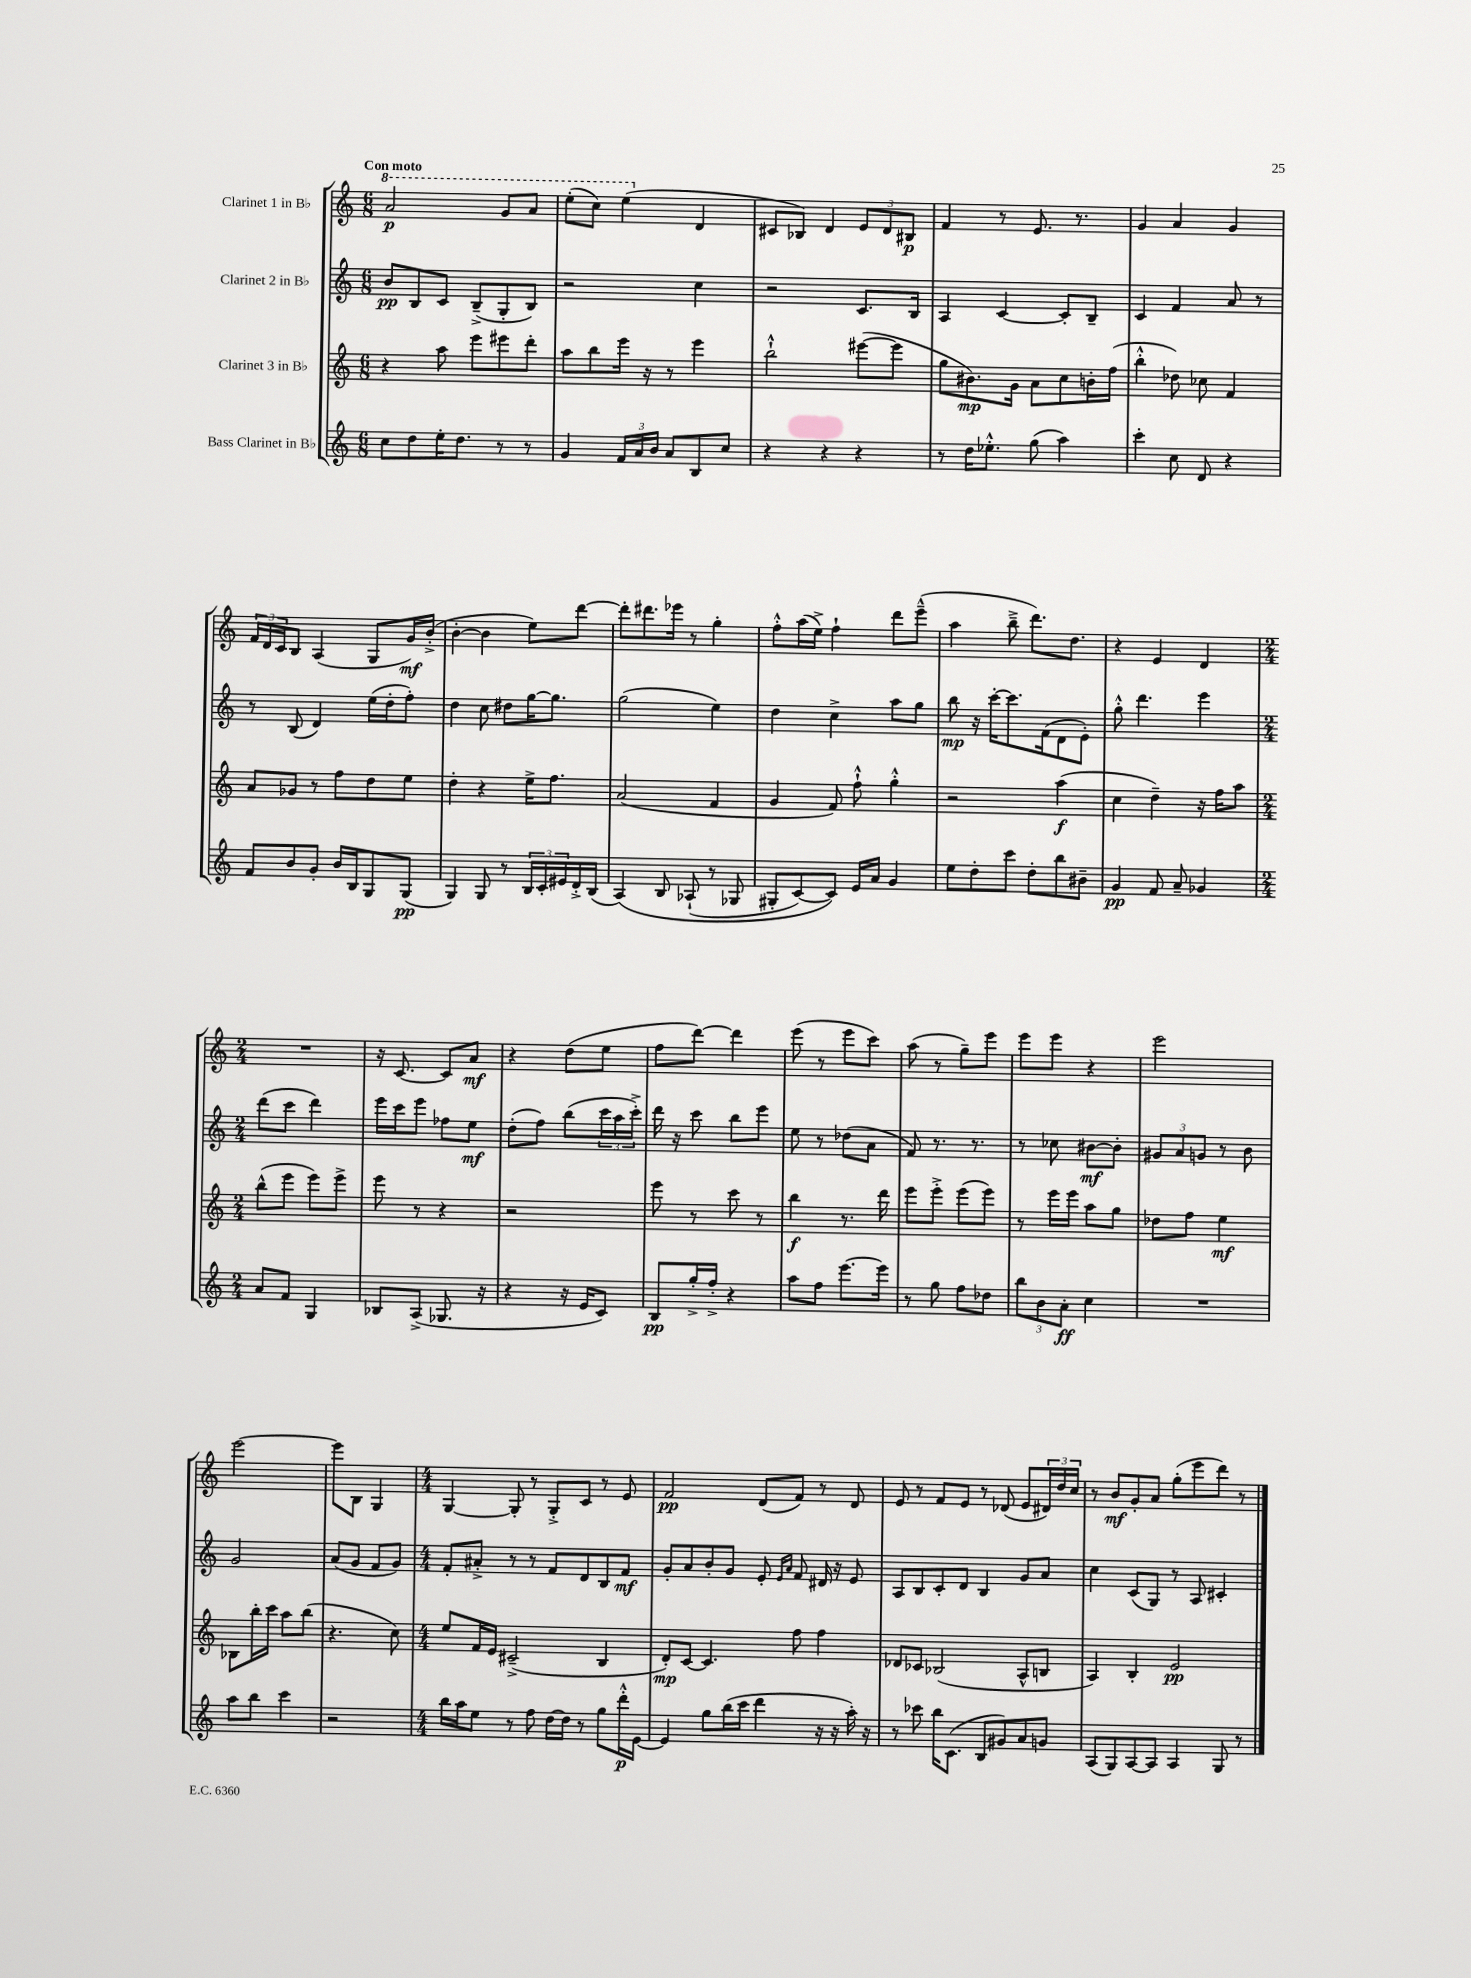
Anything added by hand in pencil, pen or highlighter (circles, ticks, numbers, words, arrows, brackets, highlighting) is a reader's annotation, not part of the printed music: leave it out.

**kern	**kern	**kern	**kern
*staff4	*staff3	*staff2	*staff1
*clefG2	*clefG2	*clefG2	*clefG2
*k[]	*k[]	*k[]	*k[]
*M6/8	*M6/8	*M6/8	*M6/8
8cc\L	4r	8b/L	2aa/
8dd\	.	8B/	.
16ee'\K	8aa\	8c/J	.
8.dd\J	.	.	.
.	8eee\L	(8B~^/L	.
8r	8eee#\	8G'/	8gg/L
8r	8ddd'\J	8B/J)	8aa/J
=	=	=	=
4g/	8aa\L	2r	(8eee'\L
.	8bb\	.	8ccc\J)
24f/LL	16eee\Jk	.	(4eee\
24a/	.	.	.
.	16r	.	.
24b/JJ	.	.	.
8a/L	8r	.	.
8B/	4eee\	4cc\	4d/
8cc/J	.	.	.
=	=	=	=
4r	2bb`^^\	2r	8c#/L
.	.	.	8B-/J)
4r	.	.	4d/
4r	([8eee#\L	8.c/L	12e/L
.	.	.	12d/
.	8eee#\]J	.	.
.	.	.	12B#/J
.	.	16B/Jk	.
=	=	=	=
8r	8gg\L	4A/	4f/
16dd\LK	8.b#\)	.	.
8.ee-'^^\J	.	.	.
.	.	[4c/	8r
.	16g\Jk	.	.
(8gg\	8a\L	.	8.e/
4aa\)	8cc\	8c'/]L	.
.	.	.	8.r
.	16b'\L	8B~/J	.
.	(16ff\JJ	.	.
=	=	=	=
4ccc'\	4bb'^^\	4c/	4g/
8cc\	8dd-\)	4f/	4a/
8d/	8cc-\	.	.
4r	4f/	8a/	4g/
.	.	8r	.
=	=	=	=
8f/L	8a/L	8r	24f/LL
.	.	.	24d/
.	.	.	24c/J
8b/	8g-/J	(8B/	8B/J
8g'/J	8r	4d/)	(4A/
16b/LL	8ff\L	.	.
16B/J	.	.	.
8G/	8dd\	(16ee\LL	8G/L
.	.	16dd'\J	.
(8G/J	8ee\J	8ff'\J)	16g/L)
.	.	.	(16b'^/JJ
=	=	=	=
4G/)	4dd'\	4dd\	[4b'\
8G/	4r	8cc\	4b\]
8r	.	8dd#\L	.
24B/LL	16ee^\LK	[16gg\K	8ee\L)
24c'/	.	.	.
.	8.ff\J	8.gg\]J	.
24e#/	.	.	.
16d'^/	.	.	[8ddd\J
(16B/JJ	.	.	.
=	=	=	=
&(4A/)	(2a/	(2gg\	8ddd'\]L
.	.	.	8.ddd#\
8B/	.	.	.
.	.	.	16eee-\Jk
(8A-`/	.	.	8r
8r	4f/	4ee\)	4gg'\
8G-/	.	.	.
=	=	=	=
8G#'/L	4g/	4dd\	8ff'^^\L
[8c/)	.	.	(16aa\L
.	.	.	16ee^\JJ)
8c/]J&)	8f/)	4cc^\	4ff`\
16e/LL	8ff`^^\	.	.
16a/JJ	.	.	.
4g/	4gg'^^\	8aa\L	8ddd\L
.	.	8gg\J	(8eee~^^\J
=	=	=	=
8ee\L	2r	8bb\	4aa\
8dd'\	.	16r	.
.	.	[16ccc'\LK	.
8ccc\J	.	8.ccc\]	8bb~^\
8dd'\L	.	.	8.ddd\L)
.	.	(16f\k	.
8bb\	(4aa\	8d\	.
.	.	.	8.dd\J
8b#~\J	.	8e'\J)	.
=	=	=	=
4g/	4cc\	8gg'^^\	4r
.	.	4.ddd\	.
8f/	4dd~\)	.	4e/
8a~/	.	.	.
4g-/	16r	4eee\	4d/
.	16ff\LK	.	.
.	8aa\J	.	.
=	=	=	=
*M2/4	*M2/4	*M2/4	*M2/4
8a/L	(8bb^^\L	(8ddd\L	2r
8f/J	8eee\J	8ccc\J	.
4G/	8eee\L)	4ddd\)	.
.	8eee^\J	.	.
=	=	=	=
8B-/L	8eee\	16eee\LL	16r
.	.	16ccc\J	[8.c/
(8A^/J	8r	8eee\J	.
8.G-/	4r	8ff-\L	8c/]L
.	.	8ee\J	8a/J
16r	.	.	.
=	=	=	=
4r	2r	(8dd'\L	4r
.	.	8ff\J)	.
16r	.	(8bb\L	(8dd\L
16e/LK	.	.	.
8c/J)	.	24ccc\L	8ee\J
.	.	24aa\	.
.	.	24ccc'^\JJ)	.
=	=	=	=
8B/L	8eee\	16ddd\	8ff\L
.	.	16r	.
16gg'^/L	8r	8ccc\	[8ddd\J)
16ff'^/JJ	.	.	.
4r	8ccc\	8bb\L	4ddd\]
.	8r	8eee\J	.
=	=	=	=
8aa\L	4bb\	8ee\	(8eee\
8ff\J	.	8r	8r
[8.eee\L	8.r	(8dd-\L	8eee\L
.	.	8a\J	8ccc\J)
16eee\]Jk	16ddd\	.	.
=	=	=	=
8r	8eee\L	8f/)	(8aa\
8gg\	8eee'^\J	8.r	8r
8ff\L	(8eee\L	.	8gg~\L)
.	.	8.r	.
8dd-\J	8eee\J)	.	8eee\J
=	=	=	=
12bb\L	8r	8r	8eee\L
12b\	.	.	.
.	16eee\LL	8cc-\	8eee\J
12a'\J	.	.	.
.	16eee\JJ	.	.
4cc\	8aa\L	[8b#\L	4r
.	8gg\J	8b#'\]J	.
=	=	=	=
2r	8dd-\L	12g#/L	2eee\
.	.	12a/	.
.	8ff\J	.	.
.	.	12g/J	.
.	4ee\	8r	.
.	.	8b\	.
=	=	=	=
8aa\L	8B-\L	2g/	[2eee\
8bb\J	16bb'\L	.	.
.	16ccc\JJ	.	.
4ccc\	8aa\L	.	.
.	(8bb\J	.	.
=	=	=	=
2r	4.r	(8a/L	8eee\]L
.	.	8g/J	8B\J
.	.	8f/L	4G/
.	8cc\)	8g/J)	.
=	=	=	=
*M4/4	*M4/4	*M4/4	*M4/4
16bb\LL	8ee/L	8f'/L	[4G/
16aa\J	.	.	.
8ee\J	16f/L	8a#'^/J	.
.	16e/JJ	.	.
8r	(2c#~^/	8r	8G'/]
8ff\	.	8r	8r
[16dd\LL	.	8f/L	8G'^/L
16dd\]JJ	.	.	.
8r	.	8d/	8c/J
8gg\L	4B/	8B/	8r
16ddd'^^\L	.	8f/J	8e/
[16e\JJ	.	.	.
=	=	=	=
4e/]	8d'/L)	8g'/L	2f/
.	[8c/J	8a/	.
8gg\L	4.c/]	8b'/	.
(16bb\L	.	8g/J	.
16ccc\JJ	.	.	.
4ddd\	.	8e'/	(8d/L
.	.	16qqe/LL	.
.	.	16qqa/JJ	.
.	8ff\	8f/	8f/J)
16r	4ff\	16d#/	8r
16r	.	16r	.
16aa'\)	.	8e/	8d/
16r	.	.	.
=	=	=	=
8r	8d-/L	8A/L	8e/
8ccc-\	8c-/J	8B/	8r
16bb\LK	(2B-/	8c'/	8f/L
(8.c\J	.	.	.
.	.	8d/J	8e/J
8B/L	.	4B/	8r
8g#/)	.	.	(8d-/
8a/	8A^^/L	8g/L	8e/L
8g/J	8B/J	8a/J	24d#/L)
.	.	.	24dd/
.	.	.	24cc/JJ
=	=	=	=
(8A/L	4A/)	4cc\	8r
8G/)	.	.	8b/L
[8A/	4B'/	(8c/L	8g'/
8A/]J	.	8G/J)	8a/J
4A/	2e/	8r	(8gg'\L
.	.	8A/	8eee\
8G/	.	4c#'/	8ddd\J)
8r	.	.	8r
==	==	==	==
*-	*-	*-	*-
